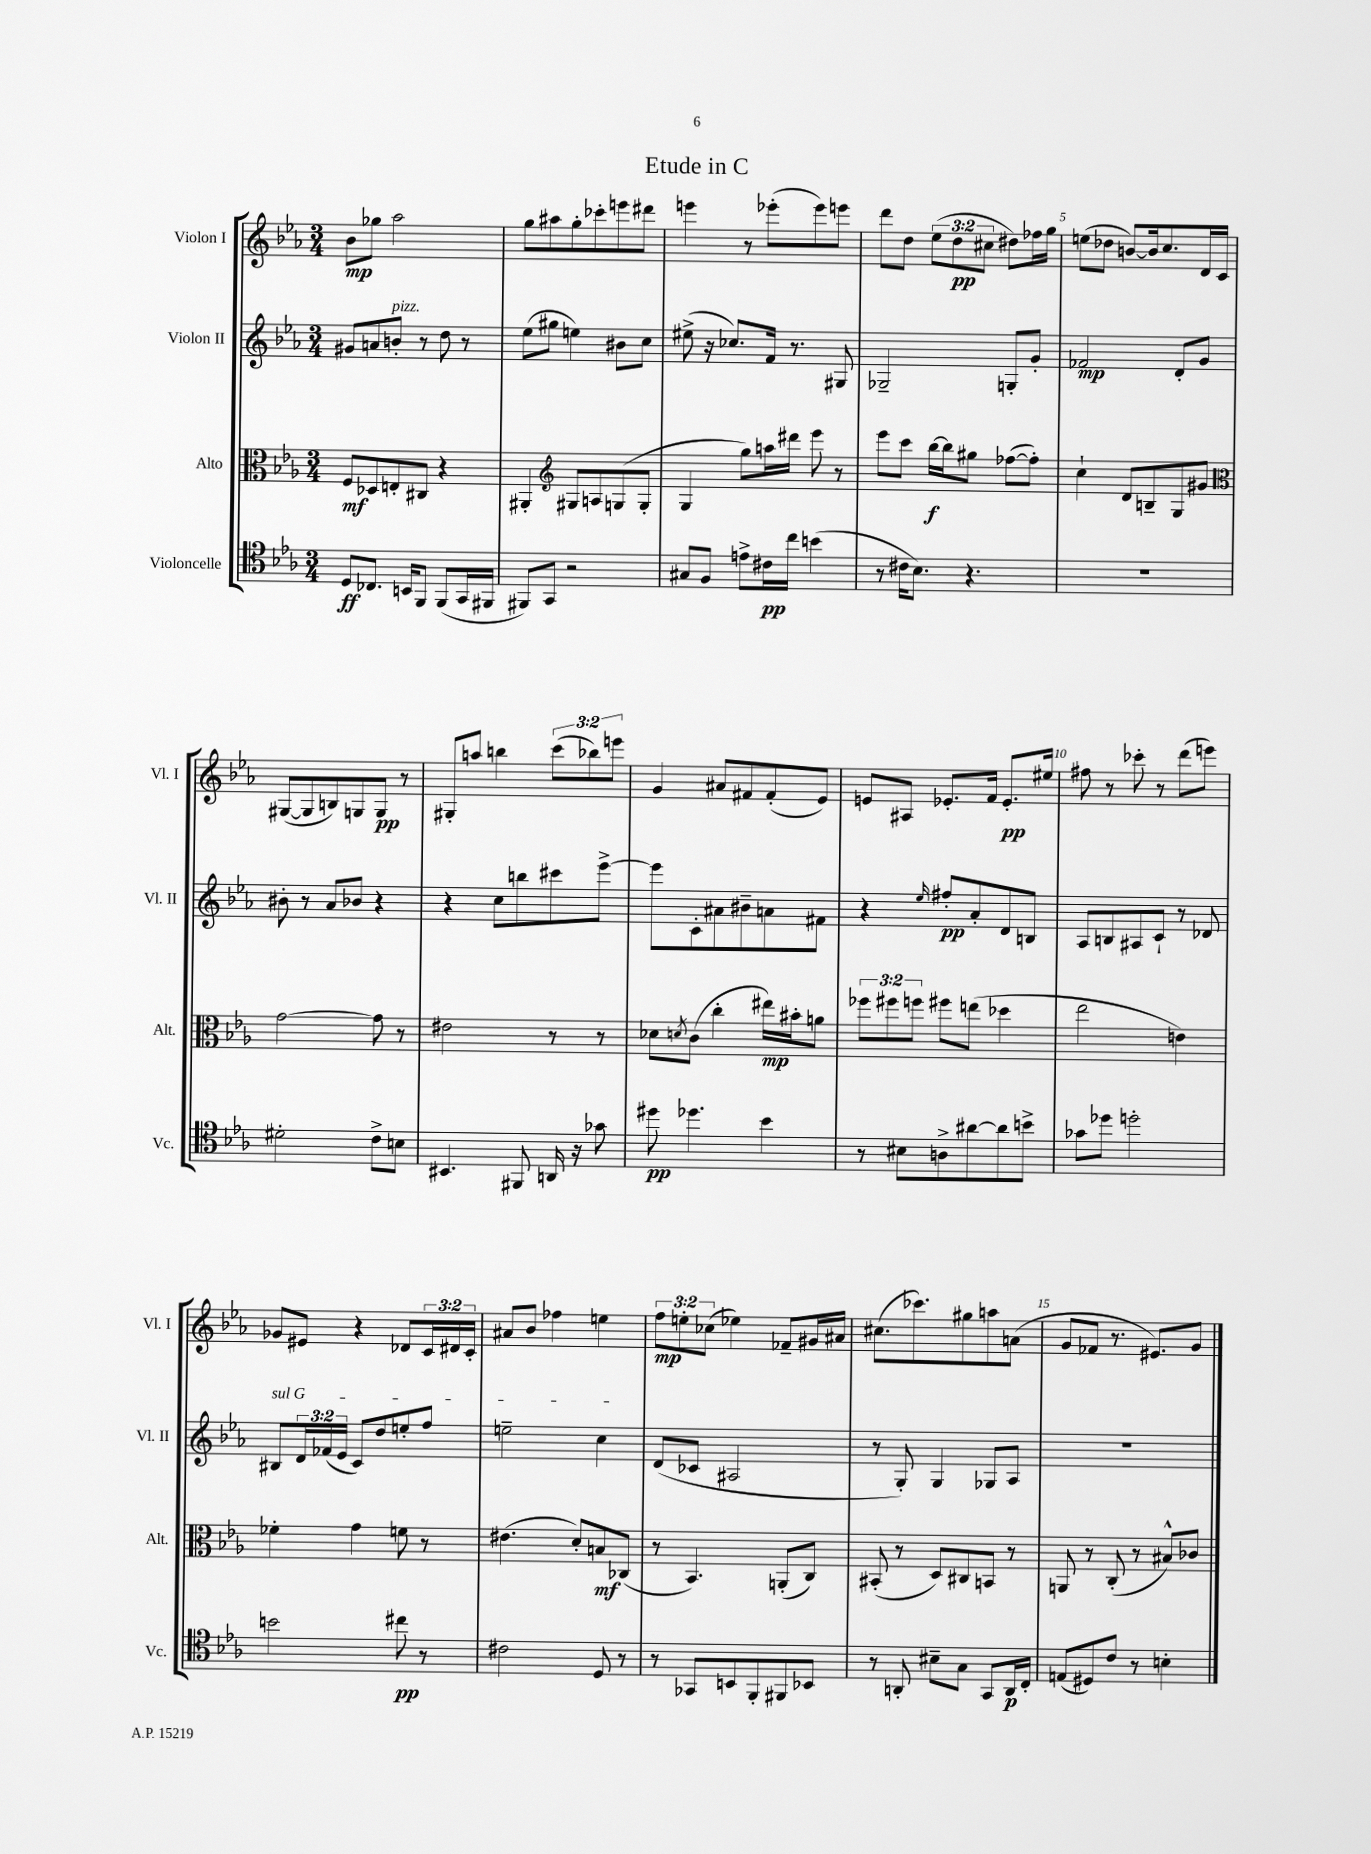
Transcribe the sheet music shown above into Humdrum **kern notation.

**kern	**dynam	**kern	**dynam	**kern	**dynam	**kern	**dynam
*part4	*part4	*part3	*part3	*part2	*part2	*part1	*part1
*staff4	*staff4	*staff3	*staff3	*staff2	*staff2	*staff1	*staff1
*I"Violoncelle	*	*I"Alto	*	*I"Violon II	*	*I"Violon I	*
*I'Vc.	*	*I'Alt.	*	*I'Vl. II	*	*I'Vl. I	*
*clefC4	*	*clefC3	*	*clefG2	*	*clefG2	*
*k[b-e-a-]	*	*k[b-e-a-]	*	*k[b-e-a-]	*	*k[b-e-a-]	*
*M3/4	*	*M3/4	*	*M3/4	*	*M3/4	*
=1	=1	=1	=1	=1	=1	=1	=1
8D/L	ff	8F/L	mf	8g#X/L	.	8b-\L	mp
8.C-X/J	.	8D-X/	.	8an/	.	8gg-X\J	.
!	!	!	!	!LO:TX:a:i:t=pizz.	!	!	!
.	.	8En'/	.	8bn'/J	.	2aa-\	.
16BBn/KL	.	.	.	.	.	.	.
8FF/J	.	8C#X/J	.	8r	.	.	.
(8FF/L	.	4r	.	8dd\	.	.	.
16GG/L	.	.	.	8r	.	.	.
16FF#X/JJ	.	.	.	.	.	.	.
=2	=2	=2	=2	=2	=2	=2	=2
8FF#X/L)	.	4AA#X'/	.	(8ee-\L	.	8gg\L	.
8GG/J	.	.	.	8gg#X\J	.	8aa#X\	.
*	*	*clefG2	*	*	*	*	*
2r	.	8G#X/L	.	4een\)	.	8gg'\	.
.	.	8An/	.	.	.	8ccc-X'\	.
.	.	(8Gn/	.	8b#X\L	.	8eeen\	.
.	.	8G'/J	.	8cc\J	.	8ddd#X\J	.
=3	=3	=3	=3	=3	=3	=3	=3
8G#X/L	.	4G/	.	(8ee#X^\	.	4eeen\	.
8F/J	.	.	.	16r	.	.	.
.	.	.	.	8.cc-X/L)	.	.	.
8en^\L	.	8gg\L)	.	.	.	8r	.
16c#X\L	pp	16aan\L	.	16f/Jk	.	(8eee-X'\L	.
16cc\JJ	.	16ddd#X\JJ	.	8.r	.	.	.
(4bn\	.	8eee-\	.	.	.	8eee-\)	.
.	.	8r	.	8G#X/	.	8eeen\J	.
=4	=4	=4	=4	=4	=4	=4	=4
8r	.	8eee-\L	.	2G-X~/	.	8ddd\L	.
16c#X\KL	.	8ccc\J	.	.	.	8dd\J	.
8.B-\J)	.	.	.	.	.	.	.
.	.	[16bb-\LL	f	.	.	(12ee-\L	.
.	.	16bb-\J]	.	.	.	.	.
.	.	.	.	.	.	12dd\	pp
4.r	.	8gg#X\J	.	.	.	.	.
.	.	.	.	.	.	12cc#X\J	.
.	.	([8ff-X\L	.	8Gn'/L	.	8dd#X\L)	.
.	.	8ff-'\J])	.	8g'/J	.	16ff-X\L	.
.	.	.	.	.	.	16gg\JJ	.
=5	=5	=5	=5	=5	=5	=5	=5
2.r	.	4cc`\	.	2f-X/	mp	(8een\L	.
.	.	.	.	.	.	8dd-X\J	.
.	.	8d/L	.	.	.	[8bn/L)	.
.	.	8Bn~/	.	.	.	16b/k]	.
.	.	.	.	.	.	8.cc/	.
.	.	8G/	.	8d'/L	.	.	.
.	.	8g#X/J	.	8g/J	.	16d/L	.
.	.	.	.	.	.	16c/JJ	.
!!LO:LB:g=z
=6	=6	=6	=6	=6	=6	=6	=6
*	*	*clefC3	*	*	*	*	*
2d#X'\	.	[2g\	.	8b#X'\	.	([8G#X/L	.
.	.	.	.	8r	.	8G#/]	.
.	.	.	.	8a-/L	.	8Bn/)	.
.	.	.	.	8b-X/J	.	8Gn/	.
8c^\L	.	8g\]	.	4r	.	8G/J	pp
8Bn\J	.	8r	.	.	.	8r	.
=7	=7	=7	=7	=7	=7	=7	=7
4.BB#X/	.	2e#X\	.	4r	.	8G#X'/L	.
.	.	.	.	.	.	8aan/J	.
.	.	.	.	8cc\L	.	4bbn\	.
8FF#X/	.	.	.	8bbn\	.	.	.
16AAn/	.	8r	.	8ccc#X\	.	(12ccc\L	.
16r	.	.	.	.	.	.	.
.	.	.	.	.	.	12bb-X\)	.
8g-X\	.	8r	.	[8eee-^\J	.	.	.
.	.	.	.	.	.	12eeen\J	.
=8	=8	=8	=8	=8	=8	=8	=8
8dd#X\	pp	8d-X\L	.	8eee-\L]	.	4g/	.
.	.	8qdn/	.	.	.	.	.
4.dd-X\	.	(8c\J	.	8c'\	.	.	.
.	.	4cc'\	.	8a#X\	.	8a#X/L	.
.	.	.	.	8b#X~\	.	8f#X/	.
4b-\	.	16ee#X\LL)	mp	8an\	.	(8f#'/	.
.	.	16b#X'\J	.	.	.	.	.
.	.	8an\J	.	8f#X\J	.	8e-/J)	.
=9	=9	=9	=9	=9	=9	=9	=9
8r	.	12ff-X\L	.	4r	.	8en/L	.
.	.	12ff#X\	.	.	.	.	.
8B#X\L	.	.	.	.	.	8A#X/J	.
.	.	12ffn\J	.	.	.	.	.
.	.	.	.	16qqee-/	.	.	.
8An^\	.	8ff#X\L	.	8ff#X'/L	pp	8.e-X'/L	.
[8a#X\	.	(8een\J	.	8a-'/	.	.	.
.	.	.	.	.	.	16f/Jk	.
8a#\]	.	4dd-X\	.	8d/	.	8.e-'/L	pp
8bn^\J	.	.	.	8Bn/J	.	.	.
.	.	.	.	.	.	16ee#X/Jk	.
=10	=10	=10	=10	=10	=10	=10	=10
8g-X\L	.	2ee-\	.	8A-/L	.	8ff#X\	.
8dd-X\J	.	.	.	8Bn/	.	8r	.
2ddn'\	.	.	.	8A#X/	.	8ccc-X'\	.
.	.	.	.	8c`/J	.	8r	.
.	.	4en\)	.	8r	.	(8ddd\L	.
.	.	.	.	8d-X/	.	8eeen\J)	.
!!LO:LB:g=z
=11	=11	=11	=11	=11	=11	=11	=11
!	!	!	!	!LO:TX:a:i:t=sul G	!	!	!
2bn\	.	4f-X'\	.	8B#X/L	.	8g-X/L	.
.	.	.	.	24d/L	.	8e#X/J	.
.	.	.	.	(24f-X/	.	.	.
.	.	.	.	24e-/JJ	.	.	.
.	.	4g\	.	8c/L)	.	4r	.
.	.	.	.	8dd/	.	.	.
8cc#X\	pp	8fn\	.	8een'/	.	8d-X/L	.
8r	.	8r	.	8ff/J	.	24c/L	.
.	.	.	.	.	.	24d#X/	.
.	.	.	.	.	.	24c'/JJ	.
=12	=12	=12	=12	=12	=12	=12	=12
2c#X\	.	(4.e#X\	.	2een~\	.	8a#X/L	.
.	.	.	.	.	.	8b-/J	.
.	.	.	.	.	.	4ff-X\	.
.	.	8d'/L)	.	.	.	.	.
8D/	.	8Bn/	mf	4cc\	.	4een\	.
8r	.	(8C-X/J	.	.	.	.	.
=13	=13	=13	=13	=13	=13	=13	=13
8r	.	8r	.	(8d/L	.	12ff\L	mp
.	.	.	.	.	.	12een'\	.
8GG-X/L	.	4.BB-/)	.	8c-X/J	.	.	.
.	.	.	.	.	.	(12cc-X\J	.
8BBn/	.	.	.	2A#X/	.	4ee-X\)	.
8FF'/	.	.	.	.	.	.	.
8FF#X/	.	(8AAn'/L	.	.	.	8f-X~/L	.
8BB-X/J	.	8C/J)	.	.	.	16g#X/L	.
.	.	.	.	.	.	16a#X/JJ	.
=14	=14	=14	=14	=14	=14	=14	=14
8r	.	(8BB#X'/	.	8r	.	(8.cc#X\L	.
8AAn'/	.	8r	.	8G'/)	.	.	.
.	.	.	.	.	.	8.ccc-X\)	.
8B#X~\L	.	8D/L)	.	4G/	.	.	.
8G\J	.	8C#X/	.	.	.	8gg#X\	.
8GG/L	.	8BBn/J	.	8G-X/L	.	8aan\	.
16AA/L	p	8r	.	8A-/J	.	(8an\J	.
16C'/JJ	.	.	.	.	.	.	.
=15	=15	=15	=15	=15	=15	=15	=15
(8En/L	.	8AAn/	.	2.r	.	8g/L	.
8D#X/)	.	8r	.	.	.	8f-X/J	.
8c/J	.	(8C'/	.	.	.	8.r	.
8r	.	8r	.	.	.	.	.
.	.	.	.	.	.	8.e#X/L)	.
4Bn'\	.	8B#X^^/L)	.	.	.	.	.
.	.	8c-X/J	.	.	.	8g/J	.
==	==	==	==	==	==	==	==
*-	*-	*-	*-	*-	*-	*-	*-
